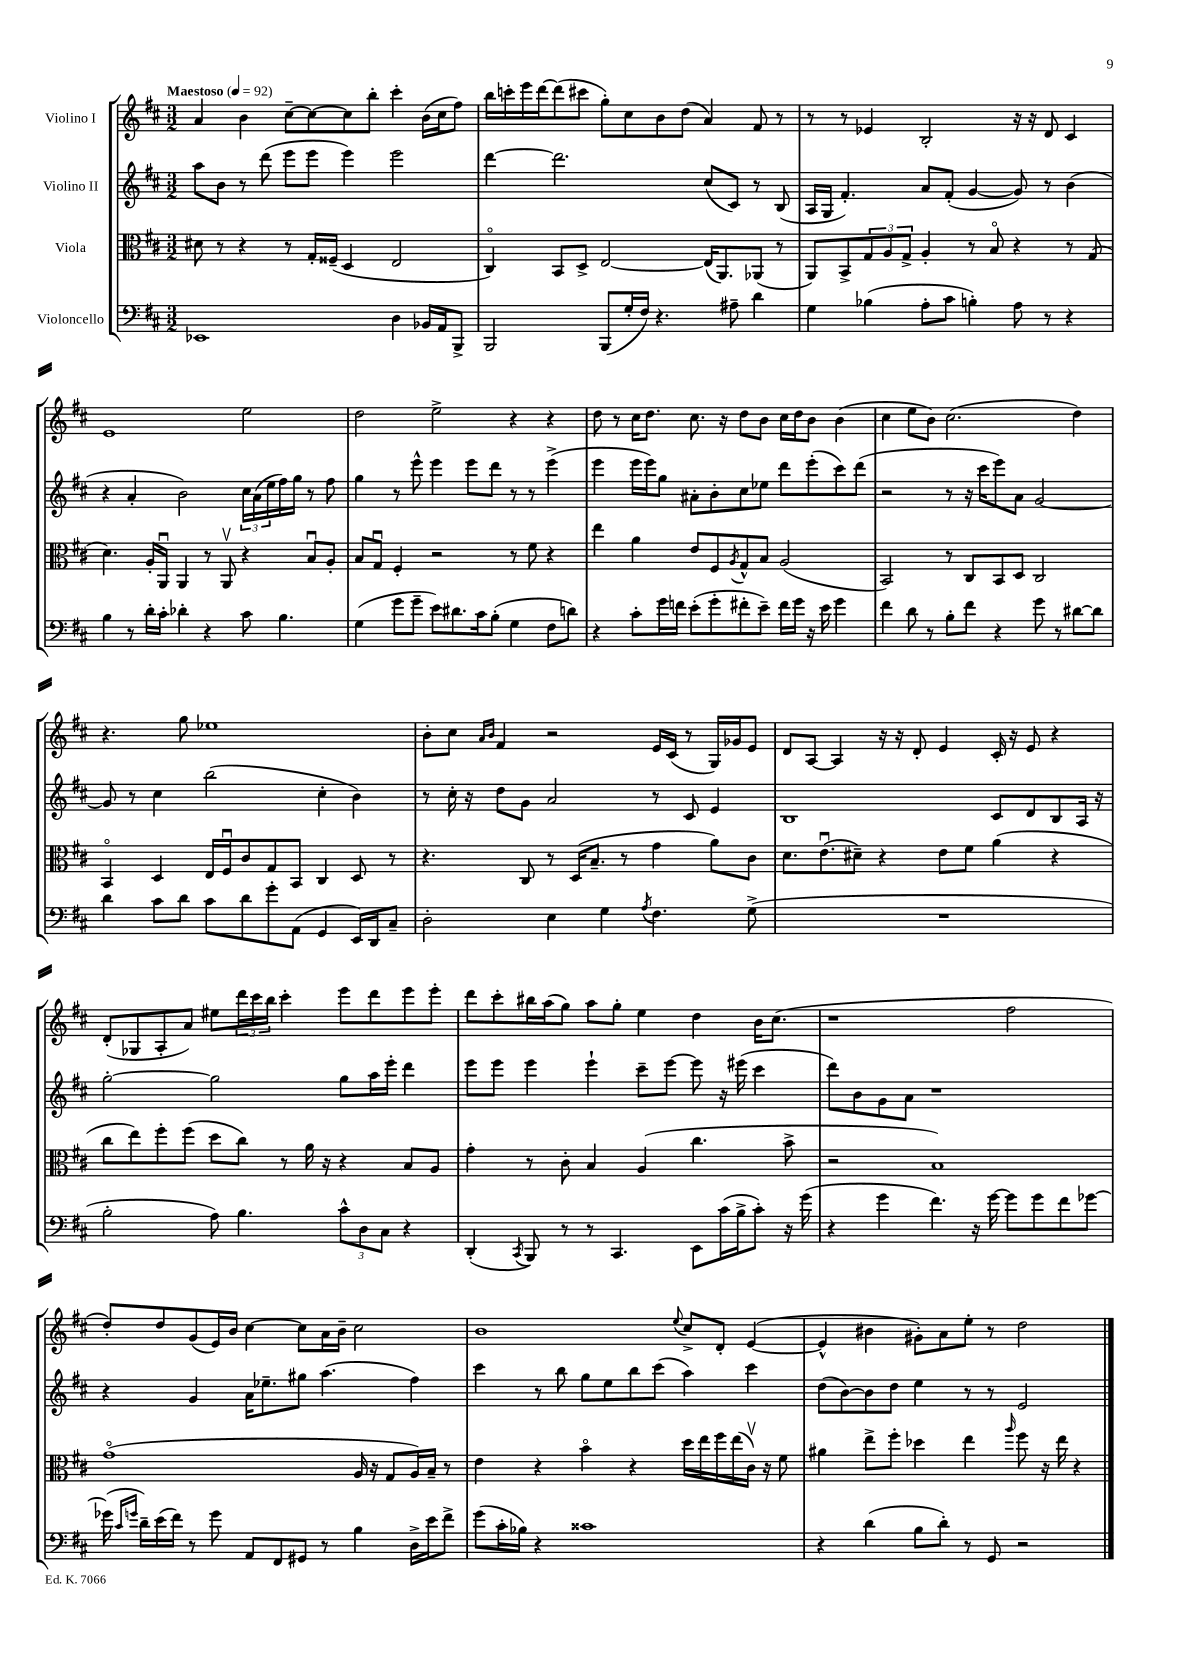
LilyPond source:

<<
\new StaffGroup <<
\new Staff = "s0" \with { instrumentName = "Violino I" } {
    \clef treble \key d \major \numericTimeSignature \time 3/2 \tempo "Maestoso" 4 = 92
    a'4 b'4 cis''8~-- cis''8~ cis''8 b''8-. cis'''4-. b'16( cis''16 fis''8) |
    b''16 c'''16-. e'''16 d'''16~ d'''8( cis'''8 g''8-.) cis''8 b'8 d''8( a'4) fis'8 r8 |
    r8 r8 ees'4 b2-. r16 r16 d'8 cis'4 |
    e'1 e''2 |
    d''2 e''2-> r4 r4 |
    d''8 r8 cis''16 d''8. cis''8. r16 d''8 b'8 cis''16 d''16 b'8 b'4( |
    cis''4 e''8 b'8) cis''2.( d''4) |
    r4. g''8 ees''1 |
    b'8-. cis''8 \grace { a'16 b'16 } fis'4 r2 e'16 cis'16( r8 g16) ges'16 e'8 |
    d'8 a8~ a4 r16 r16 d'8-. e'4 cis'16-. r16 e'8 r4 |
    d'8-.( ges8 a8-. a'8) eis''8 \tuplet 3/2 { d'''16 cis'''16 b''16 } cis'''4-. e'''8 d'''8 e'''8 e'''8-. |
    d'''8 cis'''8-. bis''16 a''16( g''8) a''8 g''8-. e''4 d''4 b'16 cis''8.( |
    r1 fis''2 |
    d''8-.) d''8 g'8( e'16) b'16 cis''4~ cis''8 a'16 b'16-- cis''2 |
    b'1 \appoggiatura { e''8 } cis''8-> d'8-. e'4~( |
    e'4-^ bis'4 gis'8-.) a'8 e''8-. r8 d''2 \bar "|." |
}
\new Staff = "s1" \with { instrumentName = "Violino II" } {
    \clef treble \key d \major \numericTimeSignature \time 3/2
    a''8 b'8 r8 d'''8( e'''8 e'''8 e'''4) e'''2 |
    d'''4~ d'''2. cis''8( cis'8) r8 b8( |
    a16 g16 fis'4.-.) a'8 fis'8-.( g'4~ g'8) r8 b'4( |
    r4 a'4-. b'2) \tuplet 3/2 { cis''16 a'16( e''16 } fis''16) g''16 r8 fis''8 |
    g''4 r8 e'''8-^ e'''4 e'''8 d'''8 r8 r8 e'''4->( |
    e'''4 e'''16 e'''16) g''8 ais'8-. b'8-. cis''8 ees''8 d'''8 e'''8-.( cis'''8) d'''8( |
    r2 r8 r16 cis'''16 e'''8) a'8 g'2~ |
    g'8 r8 cis''4 b''2( cis''4-. b'4) |
    r8 cis''16-. r16 d''8 g'8 a'2 r8 cis'8 e'4 |
    b1 cis'8 d'8 b8 a16 r16 |
    g''2~-. g''2 g''8 a''16 e'''16-. d'''4 |
    e'''8 e'''8 e'''4 e'''4-! cis'''8-- e'''8~ e'''8 r16 eis'''16( cis'''4 |
    d'''8) b'8 g'8 a'8 r1 |
    r4 g'4 a'16 ees''8.-- gis''8 a''4.( fis''4) |
    cis'''4 r8 b''8 g''8 e''8 b''8 cis'''8( a''4) cis'''4 |
    d''8( b'8~) b'8 d''8 e''4 r8 r8 e'2 \bar "|." |
}
\new Staff = "s2" \with { instrumentName = "Viola" } {
    \clef alto \key d \major \numericTimeSignature \time 3/2
    dis'8 r8 r4 r8 g16-. fisis16--( d4 e2 |
    cis4\flageolet) b,8 d8-> e2~ e16( a,8.) aes,8( r8 |
    a,8) b,8-> \tuplet 3/2 { g8 a8 g8-> } a4-. r8 b8\flageolet r4 r8 g8( |
    d'4.) a16-. a,16\downbow a,4 r8 a,8\upbow r4 b8\downbow a8-. |
    b8 g8\downbow fis4-. r2 r8 fis'8 r4 |
    e''4 a'4 e'8 fis8 \acciaccatura { a8 } g8-^ b8 a2( |
    b,2) r8 cis8 b,8 d8 cis2 |
    b,4\flageolet d4 e16 fis16\downbow cis'8 g8 b,8 cis4 d8 r8 |
    r4. cis8 r8 d16( b8.-- r8 g'4 a'8) cis'8 |
    d'8. e'8.\downbow( dis'8--) r4 e'8 fis'8 a'4( r4 |
    cis''8 e''8) fis''8-. fis''8( d''8 cis''8) r8 a'16 r16 r4 b8 a8 |
    g'4-. r8 cis'8-. b4 a4( cis''4. b'8-> |
    r2 b1) |
    g'1\flageolet( a16 r16 g8 a16) b16-- r8 |
    e'4 r4 b'4\flageolet r4 d''16 e''16 fis''16 e''16( cis'16\upbow) r16 fis'8 |
    ais'4 e''8-> fis''8-. des''4 e''4 \grace { a''16 } fis''8 r16 e''16 r4 \bar "|." |
}
\new Staff = "s3" \with { instrumentName = "Violoncello" } {
    \clef bass \key d \major \numericTimeSignature \time 3/2
    ees,1 d4 bes,16 a,16 b,,8-> |
    b,,2 b,,8( g16-. fis16) r4. ais8-- d'4 |
    g4 bes4( a8-. cis'8 b4-.) a8 r8 r4 |
    b4 r8 d'16-. cis'16-. des'4-. r4 cis'8 b4. |
    g4( g'8 g'8-- e'8) dis'8. cis'16 b8-.( g4 fis8 d'8) |
    r4 cis'8-. g'16 f'16 e'8-.( g'8-. fis'8-. e'8--) fis'16 g'16 r16 e'16 g'4 |
    fis'4 d'8 r8 b8-. fis'8 r4 g'8 r8 dis'8~ dis'8 |
    d'4 cis'8 d'8 cis'8 d'8 g'8-. a,8( g,4 e,16) d,16 cis8-- |
    d2-. e4 g4 \acciaccatura { a8 } fis4. g8->( |
    R1. |
    b2-. a8) b4. \tuplet 3/2 { cis'8-^ d8 cis8 } r4 |
    d,4-.( \acciaccatura { cis,8 } b,,8) r8 r8 cis,4. e,8 cis'16( b16-> cis'8-.) r16 g'16( |
    r4 g'4 fis'4.) r16 g'16~ g'8 g'8 fis'8 ges'8~ |
    ges'16( \grace { cis'16 g'16 } d'16--) e'16( fis'16) r8 g'8 a,8 fis,8 gis,8 r8 b4 d16-> e'16 fis'8-> |
    g'8( cis'16-. bes16) r4 cisis'1 |
    r4 d'4( b8 d'8-.) r8 g,8 r2 \bar "|." |
}
>>
>>
\layout { \context { \Score \remove "Bar_number_engraver" } }
